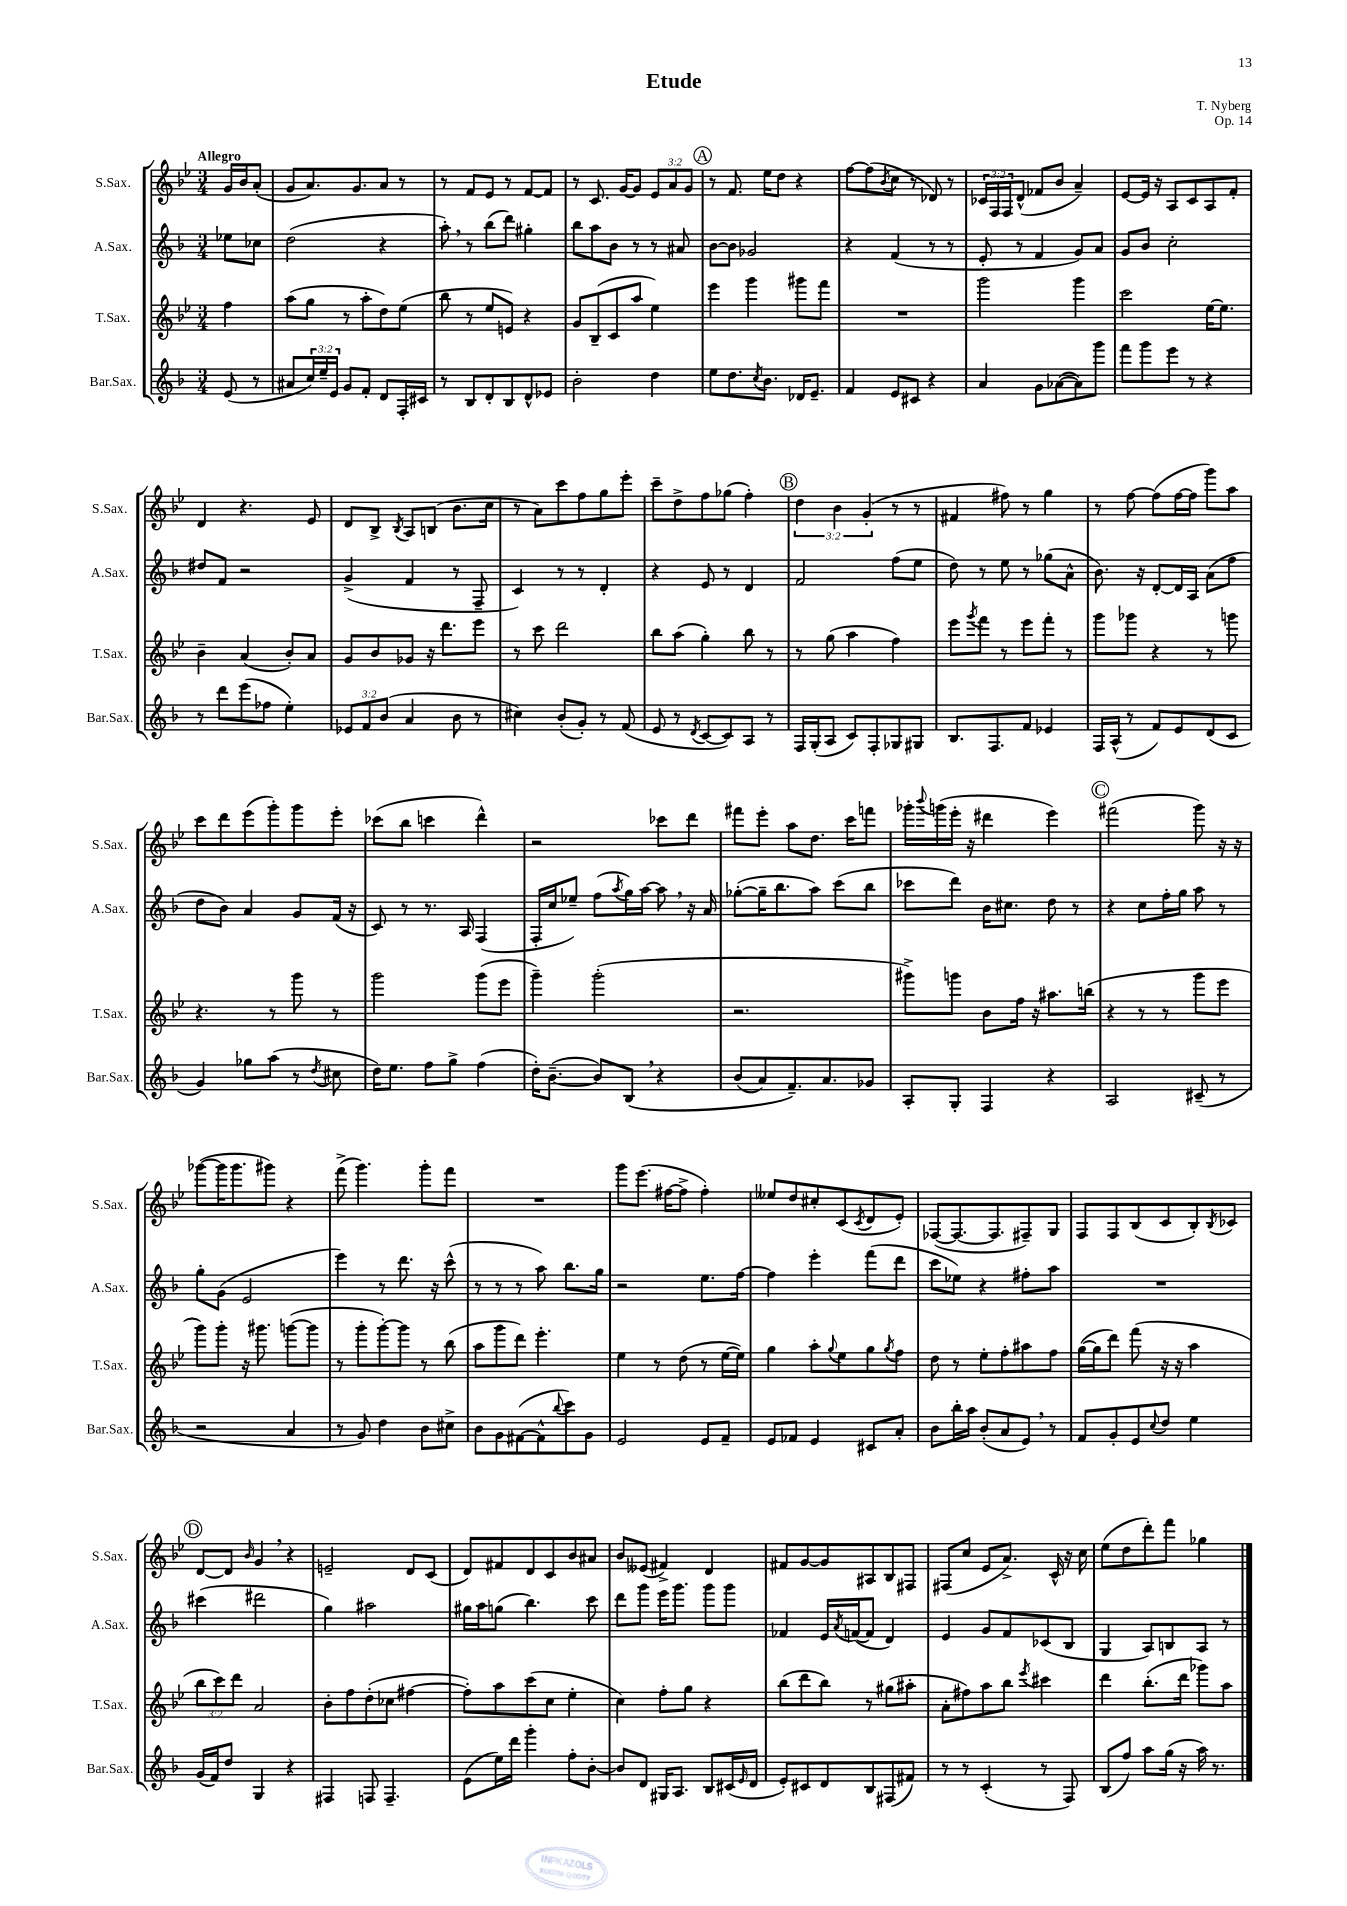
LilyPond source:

\header { title = "Etude" composer = "T. Nyberg" opus = "Op. 14" }
<<
\new StaffGroup <<
\new Staff = "s0" \with { instrumentName = "S.Sax." shortInstrumentName = "S.Sax." } {
    \clef treble \key bes \major \numericTimeSignature \time 3/4 \override Staff.TupletNumber.text = #tuplet-number::calc-fraction-text \partial 4 \tempo "Allegro"
    g'16 bes'16 a'8-.( |
    g'8 a'8.) g'8. a'8 r8 |
    r8 f'8 ees'8 r8 f'8~ f'8 |
    r8 c'8. g'16~ g'8 \tuplet 3/2 { ees'8 a'8 g'8 } |
    \mark \markup { \circle "A" } r8 f'8. ees''16 d''8 r4 |
    f''8~ f''8( \acciaccatura { bes'8 } c''8 r8 des'8) r8 |
    \tuplet 3/2 { ces'16 f16 f16 } d'8-^( fes'8 bes'8 a'4--) |
    ees'8~ ees'16 r16 a8 c'8 a8 f'8-. |
    d'4 r4. ees'8 |
    d'8 bes8-> \acciaccatura { bes8 } a8 b8( bes'8. c''16 |
    r8 a'8) c'''8 f''8 g''8 ees'''8-. |
    c'''8-- d''8-> f''8 ges''8( f''4-.) |
    \mark \markup { \circle "B" } \tuplet 3/2 { d''4 bes'4 g'4-.( } r8 r8 |
    fis'4 fis''8) r8 g''4 |
    r8 f''8~ f''8( f''16~ f''16 g'''8) a''8 |
    c'''8 d'''8 ees'''8( g'''8-.) g'''8 ees'''8-. |
    ces'''8( bes''8 c'''4 d'''4-^) |
    r2 ces'''8 d'''8 |
    fis'''8 ees'''8-. a''8 d''8. c'''16 f'''8 |
    ges'''16-. \appoggiatura { bes'''8 } g'''16( ees'''16-. r16 dis'''4 ees'''4) |
    \mark \markup { \circle "C" } fis'''2( g'''8) r16 r16 |
    ges'''8~( ges'''16 ges'''8. gis'''8) r4 |
    f'''8->( g'''4.) g'''8-. f'''8 |
    R2. |
    g'''8 ees'''8.( fis''16~ fis''8-> fis''4-.) |
    eeses''8 d''8 cis''8-. c'8( \acciaccatura { c'8 } d'8 ees'8-.) |
    fes8~( fes8.~ fes8. fis8--) g8 |
    f8 f8 bes8( c'8 bes8-.) \acciaccatura { bes8 } ces'8 |
    \mark \markup { \circle "D" } d'8~ d'8 \grace { bes'16 } g'4 \breathe r4 |
    e'2-- d'8 c'8( |
    d'8) fis'8 d'8 c'8 bes'8 ais'8 |
    bes'8 eeses'8( fis'4->) d'4 |
    fis'8 g'8~ g'8 ais8 bes8 fis8 |
    fis8( c''8 ees'8 a'8.->) c'16-^ r16 c''16 |
    ees''8( d''8 d'''8-.) f'''8 ges''4 \bar "|." |
}
\new Staff = "s1" \with { instrumentName = "A.Sax." shortInstrumentName = "A.Sax." } {
    \clef treble \key f \major \numericTimeSignature \time 3/4 \partial 4
    ees''8 ces''8 |
    d''2( r4 |
    a''8-.) \breathe r8 bes''8( d'''8) gis''4-. |
    bes''8 a''8 bes'8 r8 r8 ais'8 |
    \mark \markup { \circle "A" } bes'8~ bes'8 ges'2 |
    r4 f'4( r8 r8 |
    e'8-. r8 f'4 g'8) a'8 |
    g'8 bes'8 c''2-. |
    dis''8 f'8 r2 |
    g'4->( f'4 r8 f8-- |
    c'4) r8 r8 d'4-. |
    r4 e'8 r8 d'4 |
    \mark \markup { \circle "B" } f'2 f''8( e''8 |
    d''8) r8 e''8 r8 ges''8( a'8-^ |
    bes'8.) r16 d'8~-. d'16 a16 a'8( f''8 |
    d''8 bes'8) a'4 g'8 f'16( r16 |
    c'8) r8 r8. a16 f4( |
    f16-. c''16 ees''8--) f''8( \acciaccatura { a''8 } g''16) a''16~ a''8 \breathe r16 a'16 |
    ges''8~-.( ges''16-- bes''8. a''8) c'''8( bes''8 |
    ces'''8 d'''8) bes'16 cis''8. d''8 r8 |
    \mark \markup { \circle "C" } r4 c''8 f''16-. g''16 a''8 r8 |
    g''8-. g'8( e'2 |
    e'''4) r8 d'''8. r16 c'''8-^( |
    r8 r8 r8 a''8) bes''8. g''16 |
    r2 e''8. f''16~ |
    f''4 e'''4-. f'''8( d'''8 |
    c'''8 ees''8) r4 fis''8-. a''8 |
    R2. |
    \mark \markup { \circle "D" } cis'''4( dis'''2 |
    g''4) ais''2 |
    gis''16 a''16 g''8( bes''4.) c'''8 |
    d'''8 g'''8 e'''16 g'''8. g'''8 g'''8 |
    fes'4 e'16 \acciaccatura { a'8 } f'16~( f'8 d'4) |
    e'4 g'8 f'8 ces'8( bes8 |
    g4 a8) b8 a8 r8 \bar "|." |
}
\new Staff = "s2" \with { instrumentName = "T.Sax." shortInstrumentName = "T.Sax." } {
    \clef treble \key bes \major \numericTimeSignature \time 3/4 \override Staff.TupletNumber.text = #tuplet-number::calc-fraction-text \partial 4
    f''4 |
    a''8( g''8 r8 a''8-. d''8) ees''8( |
    bes''8 r8 ees''8 e'8) r4 |
    g'8 bes8--( c'8 a''8 ees''4) |
    \mark \markup { \circle "A" } ees'''4 g'''4 gis'''8 f'''8 |
    R2. |
    g'''2 g'''4 |
    c'''2 ees''16~ ees''8. |
    bes'4-- a'4( bes'8-.) a'8 |
    g'8 bes'8 ges'8 r16 d'''8. ees'''8 |
    r8 c'''8 d'''2 |
    bes''8 a''8( g''4-.) bes''8 r8 |
    \mark \markup { \circle "B" } r8 g''8( a''4 f''4) |
    ees'''8 \acciaccatura { g'''8 } f'''8 r8 ees'''8 f'''8-. r8 |
    g'''8 ges'''8 r4 r8 g'''8 |
    r4. r8 g'''8 r8 |
    g'''2 g'''8( ees'''8 |
    g'''4--) g'''2-.( |
    r2. |
    gis'''8->) g'''8 bes'8 f''16 r16 ais''8. b''16( |
    \mark \markup { \circle "C" } r4 r8 r8 g'''8 ees'''8 |
    g'''8) g'''8-. r16 gis'''8. g'''8~( g'''8 |
    r8 g'''8-. g'''8~-.) g'''8 r8 bes''8( |
    a''8 g'''8 d'''8) ees'''4.-. |
    ees''4 r8 d''8( r8 ees''16~ ees''16) |
    g''4 a''8-. \appoggiatura { g''8 } ees''8 g''8 \acciaccatura { g''8 } f''8 |
    d''8 r8 ees''8-. f''8-. ais''8 f''8 |
    g''16~( g''16 d'''8) f'''8( r16 r16 a''4 |
    \mark \markup { \circle "D" } \tuplet 3/2 { bes''8 c'''8) d'''8 } a'2 |
    bes'8-. f''8 d''8-.( ces''8 fis''4~ |
    fis''8-.) a''8 c'''8( c''8 ees''4-. |
    c''4) f''8-. g''8 r4 |
    bes''8( d'''8 bes''8) r8 gis''8( ais''8-. |
    a'8-. fis''8) a''8 bes''8 \acciaccatura { ees'''8 } cis'''4 |
    d'''4 bes''8.-.( d'''16 ges'''8) a''8 \bar "|." |
}
\new Staff = "s3" \with { instrumentName = "Bar.Sax." shortInstrumentName = "Bar.Sax." } {
    \clef treble \key f \major \numericTimeSignature \time 3/4 \override Staff.TupletNumber.text = #tuplet-number::calc-fraction-text \partial 4
    e'8( r8 |
    ais'8 \tuplet 3/2 { c''16) e''16-- e'16 } g'8 f'8-. d'8 f16-. cis'16 |
    r8 bes8 d'8-. bes8 d'8-^ ees'8 |
    bes'2-. d''4 |
    \mark \markup { \circle "A" } e''8 d''8. \acciaccatura { c''8 } bes'8. des'16 e'8.-- |
    f'4 e'8 cis'8 r4 |
    a'4 g'8 aes'8~( aes'8) g'''8 |
    f'''8 g'''8 e'''8 r8 r4 |
    r8 d'''8 e'''8( fes''8 e''4-.) |
    \tuplet 3/2 { ees'8 f'8 bes'8( } a'4 bes'8 r8 |
    cis''4) bes'8-.( g'8-.) r8 f'8( |
    e'8 r8 \acciaccatura { d'8 } c'8~ c'8) a8 r8 |
    \mark \markup { \circle "B" } f16 g16-.( a8 c'8) f8-. ges8 gis8 |
    bes8. f8. f'8 ees'4 |
    f16 a16-^( r8 f'8) e'8 d'8( c'8 |
    g'4) ges''8 a''8( r8 \acciaccatura { d''8 } cis''8 |
    d''16) e''8. f''8 g''8-> f''4( |
    d''16-.) bes'8.~--( bes'8) bes8\( \breathe r4 |
    bes'8( a'8) f'8.--\) a'8. ges'8 |
    a8-. g8-. f4 r4 |
    \mark \markup { \circle "C" } a2 cis'8--( r8 |
    r2 a'4 |
    r8 g'8) d''4 bes'8 cis''8-> |
    bes'8 g'8 fis'8~( fis'8-^ \appoggiatura { bes''8 } c'''8) g'8 |
    e'2 e'8 f'8-- |
    e'8 fes'8 e'4 cis'8 a'8-. |
    bes'8 bes''16-. a''16 bes'8-.( a'8 e'8) \breathe r8 |
    f'8 g'8-. e'8 \appoggiatura { c''8 } d''8 e''4 |
    \mark \markup { \circle "D" } g'16( f'16) d''8 g4 r4 |
    fis4 f8 f4.-- |
    e'8( e''16) d'''16 g'''4-. f''8-. bes'8~-. |
    bes'8 d'8 gis16 a8. bes8 cis'16( \grace { e'16 } d'16 |
    e'8-.) cis'8 d'8 bes8 fis8( fis'8) |
    r8 r8 c'4-.( r8 f8) |
    bes8( f''8) a''8 g''16( r16 a''16) r8. \bar "|." |
}
>>
>>
\layout { \context { \Score \remove "Bar_number_engraver" } }
